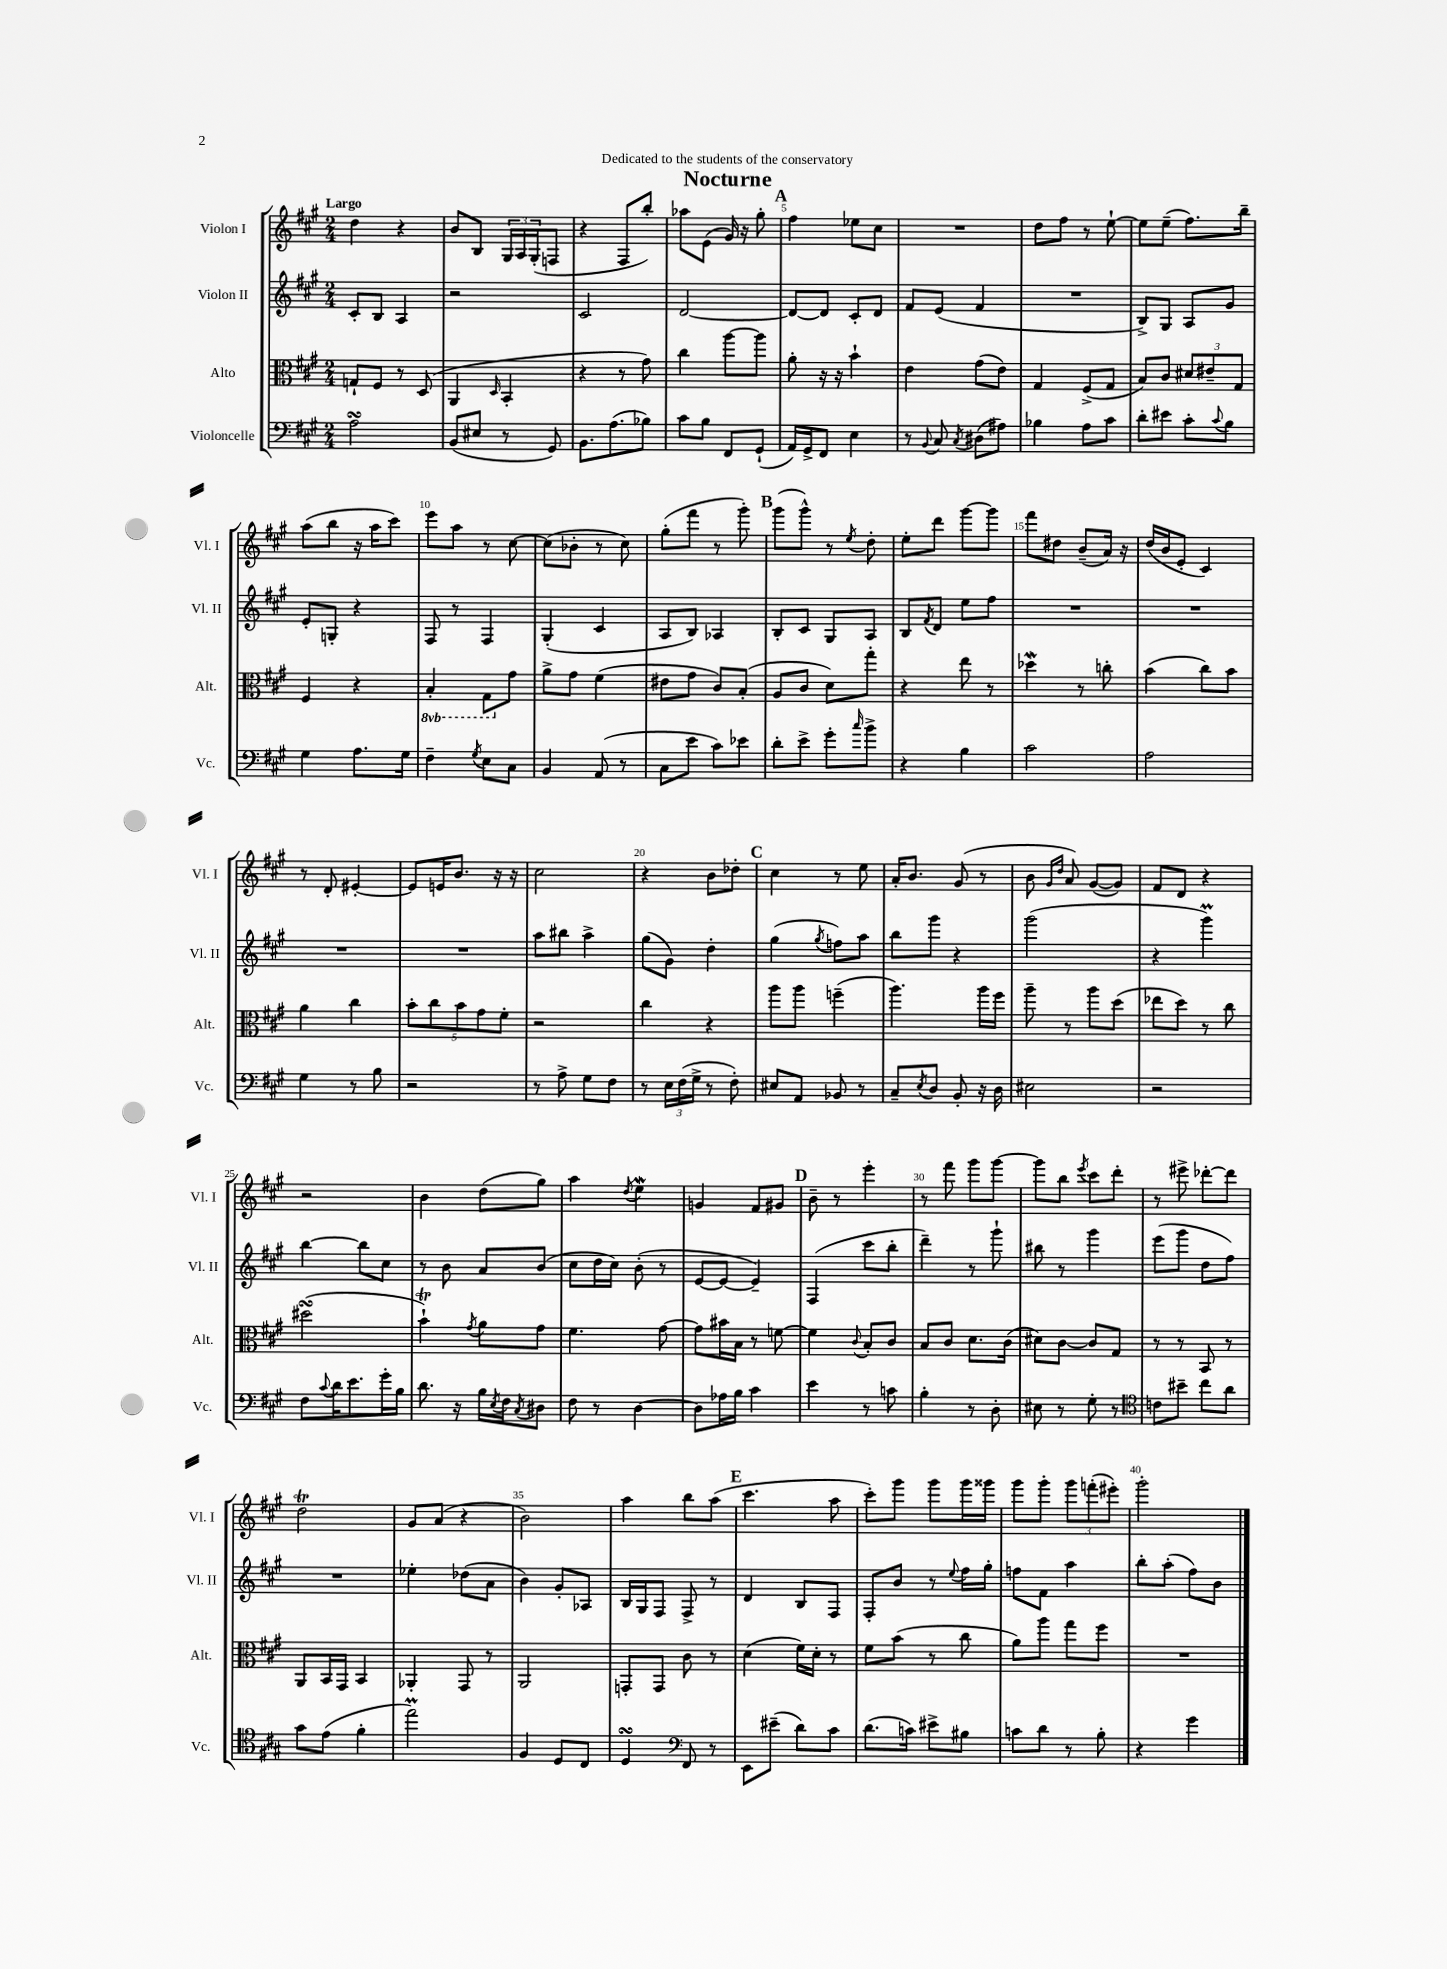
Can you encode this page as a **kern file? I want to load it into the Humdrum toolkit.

**kern	**kern	**kern	**kern
*staff4	*staff3	*staff2	*staff1
*clefF4	*clefC3	*clefG2	*clefG2
*k[f#c#g#]	*k[f#c#g#]	*k[f#c#g#]	*k[f#c#g#]
*M2/4	*M2/4	*M2/4	*M2/4
2A	8G`	8c#'	4dd
.	8F#	8B	.
.	8r	4A	4r
.	(8D	.	.
=	=	=	=
(8BB	4AA	2r	8b
8E#	.	.	8B
.	16qqD	.	.
8r	4BB'	.	24G#
.	.	.	24A
.	.	.	(24G#'
8GG#)	.	.	8F
=	=	=	=
8.BB	4r	2c#	4r
(8.A	.	.	.
.	8r	.	8F#
8B-)	8g#)	.	8bb')
=	=	=	=
8c#	4cc#	[2d	8aa-
8B	.	.	(8e
8FF#	[8aa	.	16g#)
.	.	.	16r
(8GG#`	8aa]	.	8gg#'
=	=	=	=
16AA)	8a'	8d_	4ff#
16GG#^	.	.	.
8FF#	16r	8d]	.
.	16r	.	.
4E	4b`	8c#'	8ee-
.	.	8d	8cc#
=	=	=	=
8r	4e	8f#	2r
8qqBB	.	.	.
8C#	.	(8e	.
8qC#	.	.	.
(8D#	(8g#	4f#	.
8A#)	8e)	.	.
=	=	=	=
4B-	4G#	2r	8dd
.	.	.	8ff#
8A	(8F#^	.	8r
8c#	8G#	.	[8ee`
=	=	=	=
8d'	8B)	8B^)	8ee]
8e#	8c#	8G#	(8ee~
8c#'	12d#	8A	8.ff#)
.	12e#~	.	.
8qqc#	.	.	.
8B	.	8g#	.
.	12G#	.	.
.	.	.	16bb~
=	=	=	=
4G#	4F#	8e'	(8aa
.	.	8G'	8bb
8.A	4r	4r	16r
.	.	.	16aa
.	.	.	8ccc#)
16G#	.	.	.
=	=	=	=
4F#~	4BB'	8F#	8eee
.	.	8r	8aa
8qG#	.	.	.
8E	8GG#	4F#	8r
8C#	8g#	.	[8cc#
=	=	=	=
4BB	8a^	(4G#'	(8cc#]
.	8g#	.	8b-'
(8AA	(4f#	4c#	8r
8r	.	.	8cc#)
=	=	=	=
8C#	8e#	8A	(8gg#'
8e	8g#	8B)	8fff#
8c#)	8c#)	4A-	8r
8e-	(8B'	.	8ggg#')
=	=	=	=
8d'	8A	8B'	(8ggg#
8e^	8c#	8c#	8ggg#^^)
8g#'	8d)	8G#	8r
16qqcc#	.	.	8qee
8b^	8gg#'	8A	8dd'
=	=	=	=
4r	4r	8B	8ee'
.	.	8qf#	.
.	.	8d	8ddd
4B	8ee	8ee	[8ggg#
.	8r	8ff#	8ggg#]
=	=	=	=
2c#	4dd-	2r	8fff#
.	.	.	8dd#
.	8r	.	(8b~
.	8cc'	.	16a)
.	.	.	16r
=	=	=	=
2A	(4b	2r	(16dd
.	.	.	16b
.	.	.	8e'
.	8cc#)	.	4c#)
.	8b	.	.
=	=	=	=
4G#	4a	2r	8r
.	.	.	8d'
8r	4cc#	.	[4e#'
8B	.	.	.
=	=	=	=
2r	10b'	2r	8e#]
.	10cc#	.	.
.	.	.	16e
.	.	.	8.b
.	10b	.	.
.	10g#	.	.
.	.	.	16r
.	10f#'	.	.
.	.	.	16r
=	=	=	=
8r	2r	8aa	2cc#
8A^	.	8bb#	.
8G#	.	4aa^	.
8F#	.	.	.
=	=	=	=
8r	4cc#	(8gg#	4r
24E	.	8g#)	.
(24F#	.	.	.
24G#^	.	.	.
8r	4r	4dd'	8b
8F#')	.	.	8dd-'
=	=	=	=
8E#	8aa	(4gg#	4cc#
8AA	8aa	.	.
.	.	8qgg#	.
8BB-	(4ff~	8ff)	8r
8r	.	8aa	8ee
=	=	=	=
8C#~	4.aa)	8bb	16a'
.	.	.	8.b
8qE	.	.	.
8D	.	8ggg#	.
8BB'	.	4r	(8g#
16r	16aa	.	8r
16D	16ff#	.	.
=	=	=	=
2E#	8aa~	(2ggg#	8b
.	.	.	16qqg#
.	.	.	16qqdd
.	8r	.	8a)
.	8aa	.	([8g#
.	(8dd	.	8g#])
=	=	=	=
2r	8ee-	4r	8f#
.	8dd)	.	8d
.	8r	4ggg#)	4r
.	8cc#	.	.
=	=	=	=
8F#	(2dd#	[4bb	2r
8qqc#	.	.	.
16d	.	.	.
8.e	.	.	.
.	.	8bb]	.
16g#'	.	8cc#	.
16B	.	.	.
=	=	=	=
8.d	4b`)	8r	4b
.	.	8b	.
16r	.	.	.
.	8qg#	.	.
16B	8a	8a	(8dd
8qE	.	.	.
16F#	.	.	.
8qC#	.	.	.
8D#	8g#	(8b	8gg#)
=	=	=	=
8F#	4.f#	8cc#	4aa
8r	.	16dd	.
.	.	16cc#)	.
.	.	.	8qdd
[4D	.	(8b'	4ee
.	[8g#	8r	.
=	=	=	=
8D]	8g#]	[8e	4g
16A-	16b#	8e_	.
16B	16B	.	.
4c#	8r	4e~])	8f#
.	[8f	.	8g#
=	=	=	=
4e	4f]	(4F#	8b~
.	.	.	8r
.	8qqc#	.	.
8r	8B'	8ccc#	4eee'
8c	8c#	8bb'	.
=	=	=	=
4B'	8B	4ddd~)	8r
.	8c#	.	8fff#
8r	8.d	8r	8ggg#
8D'	.	8ggg#`	[8ggg#
.	(16c#	.	.
=	=	=	=
8E#	8d#)	8bb#	8ggg#]
8r	[8c#	8r	8bb
.	.	.	8qeee
8G#'	8c#]	4ggg#	8ccc#
8r	8G#	.	8ddd'
=	=	=	=
*clefC4	*	*	*
8c	8r	(8eee	8r
8b#~	8r	8ggg#	8eee#^
8cc#	8BB	8dd	[8ddd-'
8a	8r	8ff#)	8ddd-]
=	=	=	=
8g#	8AA	2r	2dd
(8e	16BB	.	.
.	16GG#	.	.
4f#'	4BB	.	.
=	=	=	=
2ee)	4AA-'	4ee-'	8g#
.	.	.	(8a
.	8GG#	(8dd-	4r
.	8r	8a	.
=	=	=	=
4F#	2AA	4b)	2b)
8D	.	8g#'	.
8C#	.	8A-	.
=	=	=	=
4D	8GG'	16B	4aa
.	.	16G#	.
.	8GG	8F#	.
*clefF4	*	*	*
8FF#	8c#	8F#^	8bb
8r	8r	8r	(8aa
=	=	=	=
8EE	(4d	4d	4.ccc#
(8e#~	.	.	.
8d)	16f#)	8B	.
.	16d'	.	.
8c#	8r	8F#	8aa
=	=	=	=
(8.d	8f#	8F#'	8ccc#')
.	(8b	8b	8ggg#
16c)	.	.	.
8e#^	8r	8r	8ggg#
.	.	8qqee	.
8B#	8cc#	16ff#	16ggg#
.	.	16gg#'	16ggg##
=	=	=	=
8c	8a)	8ff	8ggg#
8d	8aa	8f#	8ggg#'
8r	8gg#	4aa	12ggg#
.	.	.	(12fff'
8B'	8ff#	.	.
.	.	.	12eee#')
=	=	=	=
4r	2r	8bb'	2ggg#'
.	.	(8aa'	.
4g#	.	8ff#)	.
.	.	8b	.
==	==	==	==
*-	*-	*-	*-
